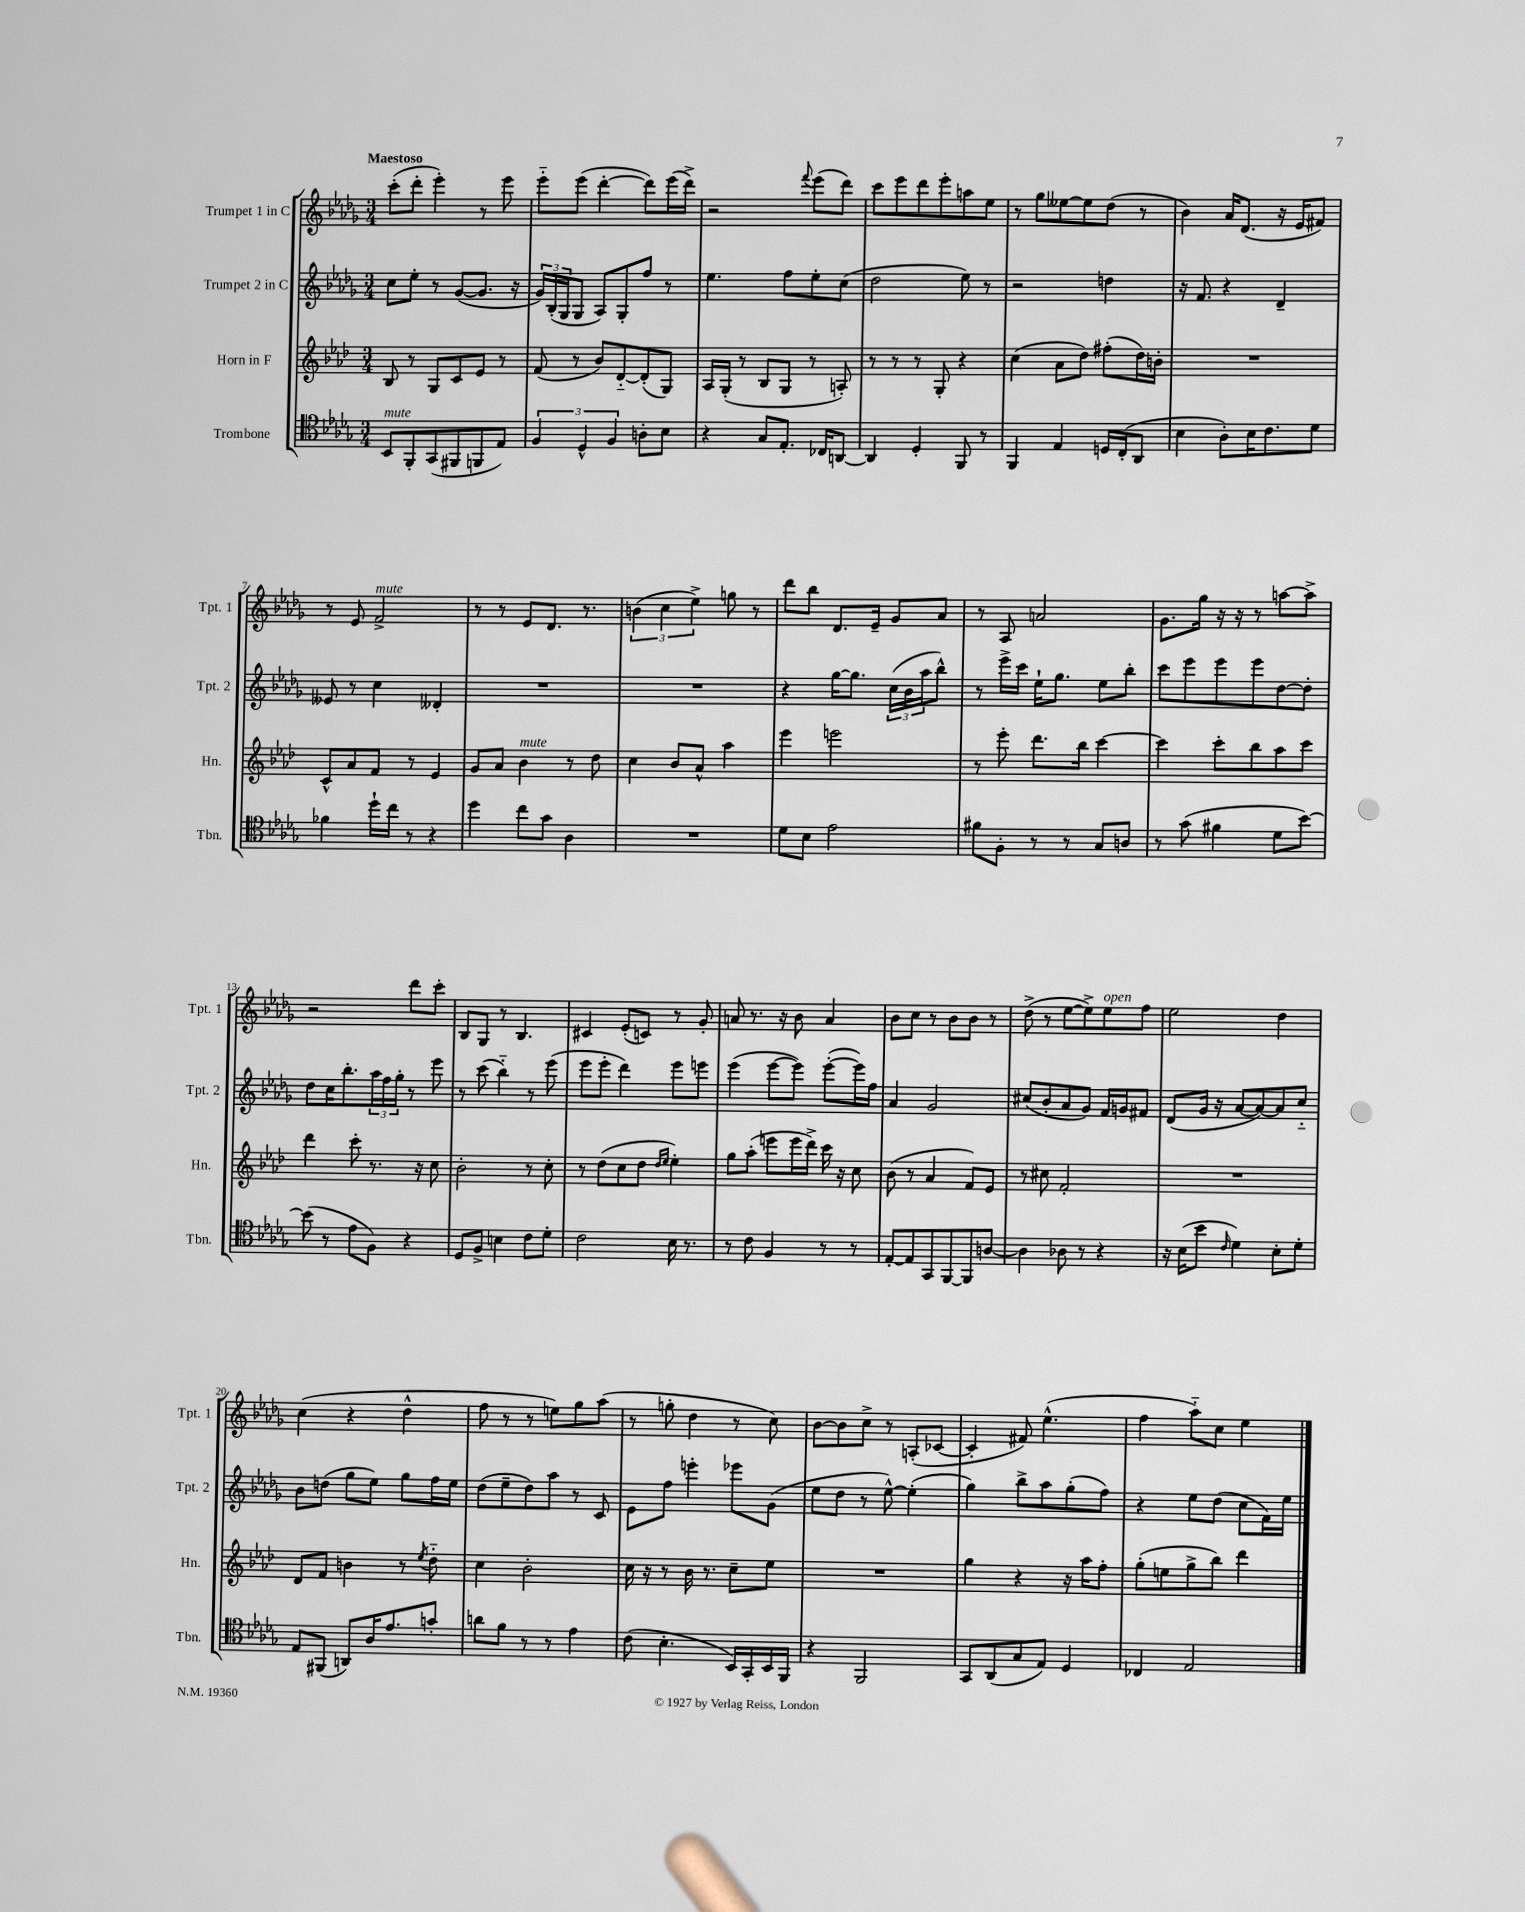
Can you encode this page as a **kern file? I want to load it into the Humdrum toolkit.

**kern	**kern	**kern	**kern
*staff4	*staff3	*staff2	*staff1
*clefC4	*clefG2	*clefG2	*clefG2
*k[b-e-a-d-g-]	*k[b-e-a-d-]	*k[b-e-a-d-g-]	*k[b-e-a-d-g-]
*M3/4	*M3/4	*M3/4	*M3/4
8BB-/L	8B-/	8cc\L	(8ccc'\L
8FF'/	8r	8ee-'\J	8ddd-'\J
(8GG-/	8G/L	8r	4eee-'\)
8FF#/	8c/	([8g-/L	.
8FF/	8e-/J	8.g-/]J	8r
8E-/J)	8r	.	8eee-\
.	.	16r	.
=	=	=	=
6F/	(8f/	24g-/LL)	8eee-'~\L
.	.	(24B-'/	.
.	.	24G-/J	.
.	8r	8G-/J	(8eee-\J
6D-^^/	.	.	.
.	8b-/L)	8A-/L)	[4ddd-'\
6F/	.	.	.
.	[8d-'~/	8G-'/	.
8A'\L	(8d-'/]	8ff/J	8ddd-\]L)
8B-\J	8G/J)	8r	(16eee-\L
.	.	.	16ddd-^\JJ)
=	=	=	=
4r	16A-/LL	4.ee-\	2r
.	(16G'/JJ	.	.
.	8r	.	.
8G-/L	8B-/L	.	.
8.E-'/J	8G/J	8ff\L	.
.	.	.	8qqfff/
.	8r	8ee-'\	(8eee-\L
16C-/LK	.	.	.
[8AA/J	8A'/)	(8cc\J	8ddd-\J)
=	=	=	=
4AA/]	8r	2dd-\	8ccc\L
.	8r	.	8eee-\
4D-'/	8r	.	8ddd-\
.	8G'/	.	8eee-'\
8FF/	4r	8ee-\)	8aa\
8r	.	8r	8ee-\J
=	=	=	=
4FF/	(4cc\	2r	8r
.	.	.	8gg-\L
4E-/	8a-\L	.	[8ee--\
.	8dd-\J)	.	8ee--\]
16D/LL	(8ff#'\L	4dd\	(8dd-\J
(16C'/J	.	.	.
8AA-/J	16dd-\L)	.	8r
.	16b'\JJ	.	.
=	=	=	=
4B-\	2.r	16r	4b-\)
.	.	8.f/	.
8A-'\L)	.	4r	16a-/LK
.	.	.	(8.d-/J
16B-\K	.	.	.
8.c\	.	.	.
.	.	4d-~/	16r
.	.	.	16e-/LK
8d-\J	.	.	8f#/J)
=	=	=	=
4f-\	8c^^/L	8e--/	8r
.	8a-/	8r	8e-/
16dd-`\LL	8f/J	4cc\	2f^/
16cc\JJ	.	.	.
8r	8r	.	.
4r	4e-/	4d--'/	.
=	=	=	=
4dd-\	8g/L	2.r	8r
.	8a-/J	.	8r
8cc\L	4b-\	.	8e-/L
8g-\J	.	.	8.d-/J
4A-\	8r	.	.
.	.	.	8.r
.	8dd-\	.	.
=	=	=	=
2.r	4cc\	2.r	(6b\
.	.	.	6cc\
.	8b-/L	.	.
.	.	.	6ee-^\)
.	8a-^^/J	.	.
.	4aa-\	.	8gg\
.	.	.	8r
=	=	=	=
8d-\L	4eee-\	4r	8ddd-\L
8B-\J	.	.	8bb-\J
2e-\	2eee\	[16gg-\LK	8.d-/L
.	.	8.gg-\]J	.
.	.	.	16e-~/Jk
.	.	(24cc\LL	8g-/L
.	.	24b-\	.
.	.	24aa-\J	.
.	.	8bb-^^\J)	8a-/J
=	=	=	=
8f#\L	8r	8r	8r
8F'\J	8eee-'\	16eee-^\LL	8A-/
.	.	16ccc\JJ	.
8r	8.ddd-\L	16ee-`\LK	2a/
.	.	8.gg-\J	.
8r	.	.	.
.	16bb-\Jk	.	.
8G-/L	[4ccc\	8ee-\L	.
8A/J	.	8bb-'\J	.
=	=	=	=
8r	4ccc\]	8ccc\L	8.g-\L
(8g-\	.	8eee-\	.
.	.	.	16gg-\Jk
4f#\	8ccc'\L	8eee-\	16r
.	.	.	16r
.	8bb-\	8eee-\	8r
8d-\L	8aa-\	[8dd-\	[8aa\L
[8b-\J)	8ccc\J	8dd-'\]J	8aa^\]J
=	=	=	=
(8b-\]	4ddd-\	8dd-\L	2r
8r	.	16cc\K	.
.	.	8.bb-'\	.
8e-\L	8ccc'\	.	.
8F\J)	8.r	24aa-\L	.
.	.	24ff\	.
.	.	24gg-'\JJ	.
4r	.	8r	8ddd-\L
.	16r	.	.
.	8cc\	8eee-\	8ccc'\J
=	=	=	=
8D-/L	2b-'\	8r	8B-/L
8F^/J	.	(8ccc\	8G-/J
4B\	.	4bb-'~\)	8r
.	.	.	4.B-/
8c\L	8r	8r	.
8d-'\J	8cc'\	(8eee-\	.
=	=	=	=
2c\	8r	8eee-\L	4c#/
.	(8dd-\L	8eee-'\J	.
.	8cc\	4ddd-\)	(8e-'/L
.	8dd-\J	.	8c/J)
.	16qqdd-/LL	.	.
.	16qqee-/JJ	.	.
16B-\	4ee-'\)	8eee-\L	8r
8.r	.	.	.
.	.	8eee\J	8g-'/
=	=	=	=
8r	8gg\L	(4eee-\	8a/
8c\	(8aa-'\J	.	8.r
4F/	8eee\L	[8eee-\L	.
.	.	.	16r
.	16eee\L	8eee-\]J)	8b-\
.	16ddd-^\JJ)	.	.
8r	16ccc\	([8eee-'\L	4a/
.	16r	.	.
8r	8cc\	16eee-\]L)	.
.	.	16ff\JJ	.
=	=	=	=
[8E-'/L	(8b-\	4a-/	8b-\L
8E-/]	8r	.	8cc\J
8GG-/	4a-/	2g-/	8r
[8FF/	.	.	8b-\L
8FF/]	8f/L)	.	8b-\J
[8A/J	8e-/J	.	8r
=	=	=	=
4A\]	8r	(8cc#/L	(8dd-^\
.	8cc#\	8b-'/	8r
8A-\	2f'/	8a-/	[8ee-\L
8r	.	8g-/J)	8ee-^\])
4r	.	16f/LL	8ee-\
.	.	16g/J	.
.	.	8f#/J	8ff\J
=	=	=	=
16r	2.r	(8d-/L	2ee-\
(16B-\LK	.	.	.
8b-\J	.	16g-/Jk	.
.	.	16r	.
16qqc/	.	.	.
4d-\)	.	[8a-/L	.
.	.	8a-/_)	.
8B-'\L	.	8a-/]	4dd-\
8d-'\J	.	8cc'~/J	.
=	=	=	=
8E-/L	8d-/L	8b-\L	(4cc\
(8FF#/J	8f/J	(8dd\J	.
8AA/L)	4b\	8gg-\L	4r
16A-/K	.	8ee-\J)	.
8.e-/	.	.	.
.	8r	8gg-\L	4dd-^^\
.	8qee-/	.	.
8g'/J	8dd-'~\	16ff\L	.
.	.	16ee-\JJ	.
=	=	=	=
8a\L	4cc\	(8dd-\L	8ff\
8f\J	.	8ee-~\	8r
8r	2b-'\	8dd-\)	8r
8r	.	8aa-\J	8ee\L)
4e-\	.	8r	8gg-\
.	.	8c/	(8aa-\J
=	=	=	=
(8c\	16cc\	8e-\L	8r
.	16r	.	.
4.B-'\	8r	8ff\J	8gg'\
.	16b-\	4eee'\	4dd-\
.	8.r	.	.
16BB-/LL)	8cc~\L	8eee-\L	8r
16GG-'/	.	.	.
16BB-/	8ee-\J	(8g-\J	8cc\)
16FF/JJ	.	.	.
=	=	=	=
4r	2.r	8ee-\L	[8b-\L
.	.	8dd-\J	8b-\]
2FF/	.	8r	8cc^\J
.	.	[8ee-^^\)	8r
.	.	(4ee-'\]	(8A'/L
.	.	.	[8c-/J
=	=	=	=
8GG-/L	4gg\	4gg-\)	4c-'/]
(8AA-/	.	.	.
8G-/	4r	8bb-^\L	8f#/)
8E-/J)	.	8aa-\	(4.ee-^^\
4D-/	16r	(8gg-'\	.
.	16aa-\LK	.	.
.	8ff'\J	8ff\J)	.
=	=	=	=
4C-/	(8gg'\L	4r	4ff\
.	8ee\	.	.
2E-/	8gg^\	8ee-\L	8aa-'~\L)
.	8bb-\J)	(8dd-\J	8cc\J
.	4ddd-\	8cc\L	4ee-\
.	.	16f\L)	.
.	.	16ee-\JJ	.
==	==	==	==
*-	*-	*-	*-
